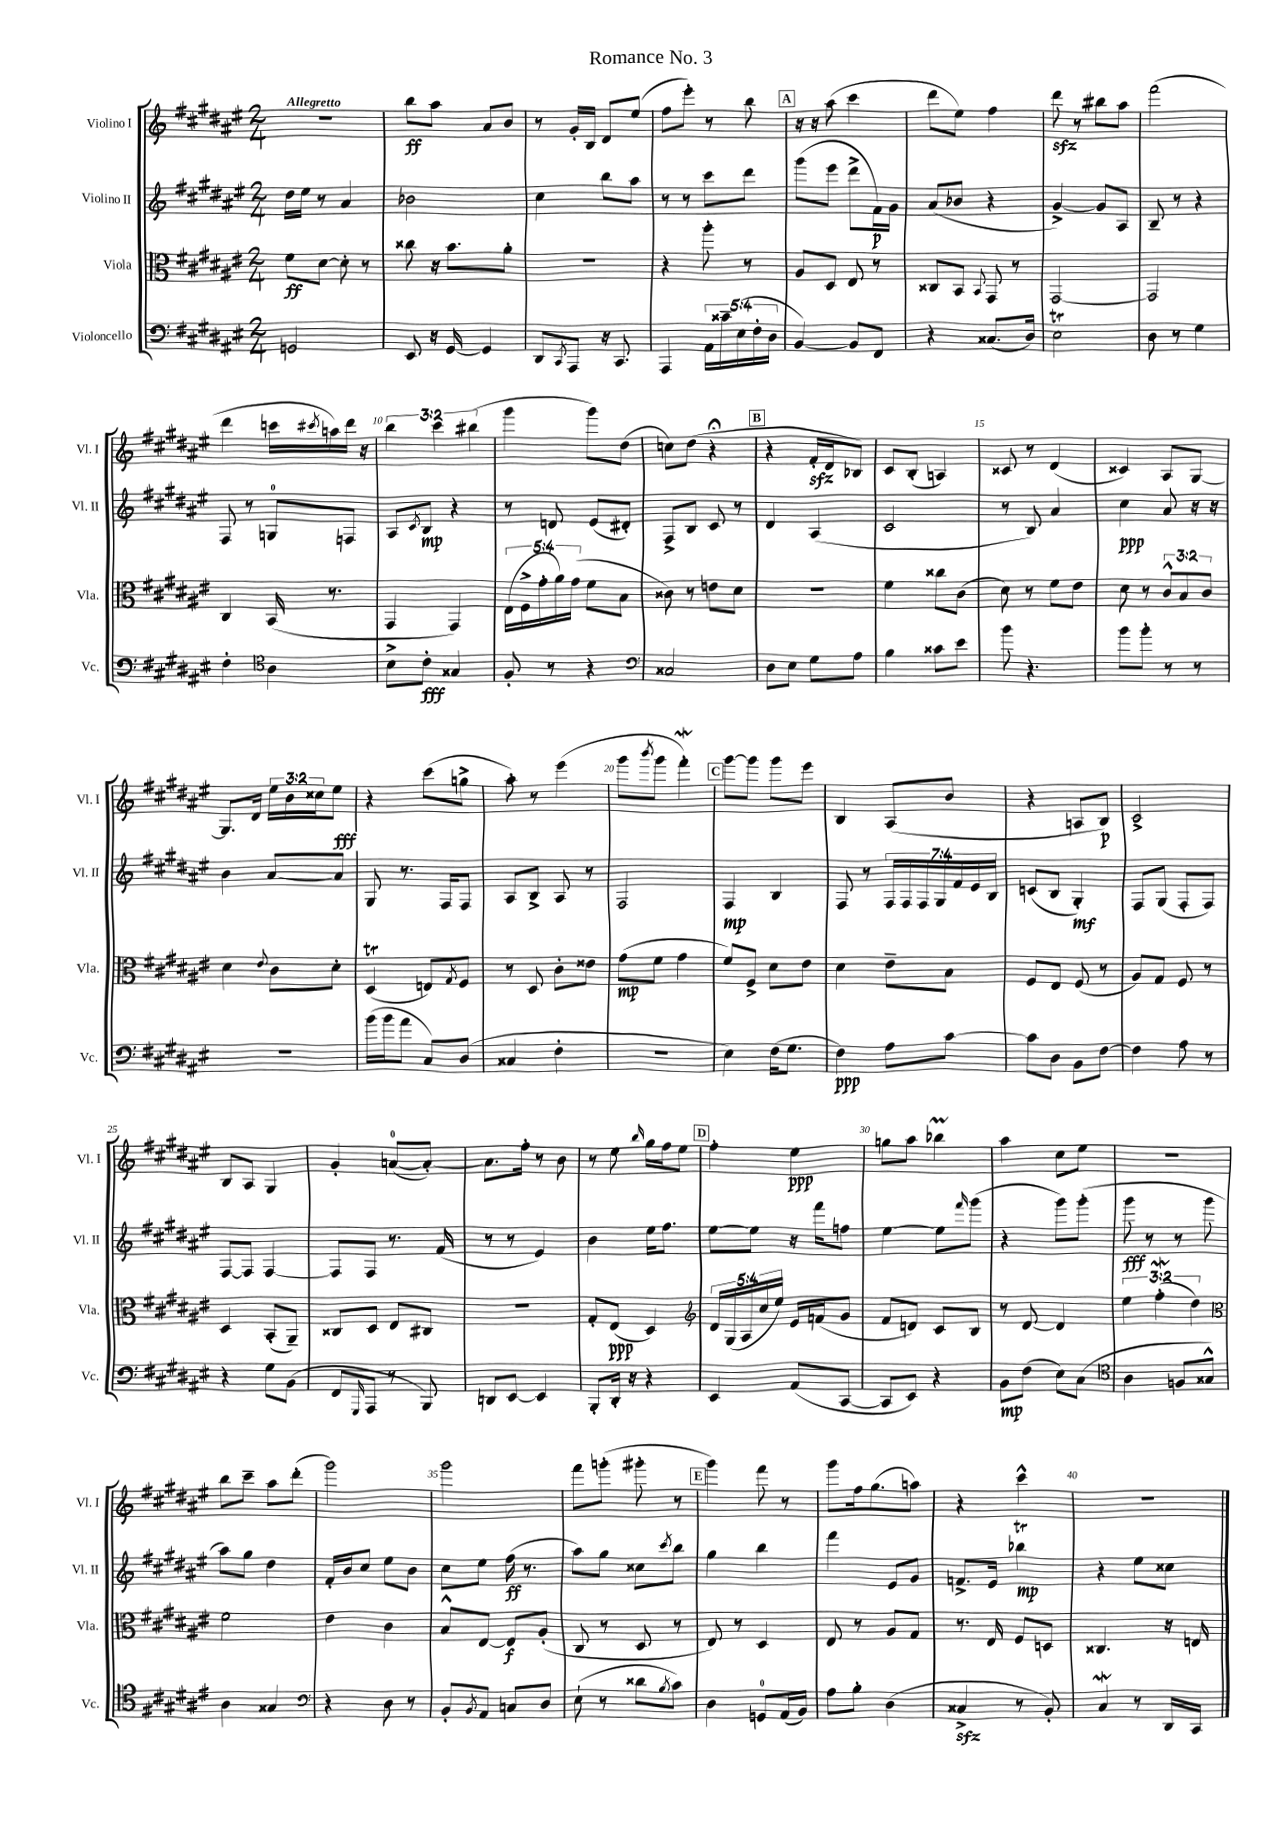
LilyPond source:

\header { title = "Romance No. 3" }
<<
\new StaffGroup <<
\new Staff = "s0" \with { instrumentName = "Violino I" shortInstrumentName = "Vl. I" } {
    \clef treble \key fis \major \numericTimeSignature \time 2/4 \override Staff.TupletNumber.text = #tuplet-number::calc-fraction-text \tempo "Allegretto"
    r2 |
    b''8\ff ais''8 ais'8 b'8 |
    r8 gis'16-. b16 dis'8 eis''8( |
    fis''8 eis'''8-.) r8 b''8 |
    \mark \markup { \box "A" } r16 r16 ais''8( cis'''4 |
    dis'''8 eis''8) fis''4 |
    dis'''8\sfz r8 bis''8 ais''8 |
    fis'''2( |
    dis'''4 c'''16 \acciaccatura { cis'''8 } a''16) dis'''16 r16 |
    \tuplet 3/2 { b''4 cis'''4 bis''4( } |
    gis'''4 gis'''8) dis''8( |
    c''8) dis''8( r4\fermata |
    \mark \markup { \box "B" } r4 fis'16-.\sfz dis'16 bes8) |
    cis'8 b8-.( a4) |
    cisis'8 r8 dis'4( |
    cisis'4) ais8 gis8~ |
    gis8. dis'16 \tuplet 3/2 { eis''16 b'16 cisis''16 } eis''8\fff |
    r4 cis'''8( g''8-> |
    ais''8-.) r8 eis'''4( |
    gis'''8 \acciaccatura { b'''8 } gis'''8 fis'''4-.\mordent) |
    \mark \markup { \box "C" } gis'''8~ gis'''8 gis'''8 eis'''8 |
    b4 ais8( b'8 |
    r4 a8 b8\p) |
    cis'2-> |
    b8 ais8 gis4 |
    gis'4-. a'8-0~( a'8~-.) |
    a'8. fis''16-. r8 b'8 |
    r8 eis''8 \grace { b''16 } gis''16 fis''16 eis''8 |
    \mark \markup { \box "D" } fis''4-. eis''4\ppp |
    g''8 ais''8 bes''4\prall |
    ais''4 cis''8 eis''8 |
    R2 |
    b''8 cis'''8-- ais''8 dis'''8-.( |
    gis'''2) |
    gis'''2 |
    fis'''8 g'''8-.( gis'''8-. r8 |
    \mark \markup { \box "E" } gis'''4) fis'''8 r8 |
    gis'''8 fis''16 gis''8.( a''8) |
    r4 cis'''4-^ |
    r2 \bar "|." |
}
\new Staff = "s1" \with { instrumentName = "Violino II" shortInstrumentName = "Vl. II" } {
    \clef treble \key fis \major \numericTimeSignature \time 2/4 \override Staff.TupletNumber.text = #tuplet-number::calc-fraction-text
    dis''16 eis''16 r8 ais'4 |
    bes'2 |
    cis''4 b''8 ais''8 |
    r8 r8 cis'''8 dis'''8 |
    \mark \markup { \box "A" } gis'''8( eis'''8 dis'''8-> fis'16\p) gis'16 |
    ais'8( bes'8 r4 |
    gis'4~->) gis'8 ais8 |
    b8-- r8 r4 |
    fis8 r8 g8-0 f8 |
    ais8 \acciaccatura { cis'8 } b8\mp r4 |
    r8 d'8 eis'8( dis'8-.) |
    fis8-> b8 cis'8 r8 |
    \mark \markup { \box "B" } dis'4 ais4( |
    cis'2 |
    r8 b8) ais'4 |
    cis''4\ppp ais'8 r16 r16 |
    b'4 ais'8~ ais'8 |
    gis8 r8. fis16 fis8 |
    ais8 b8-> ais8 r8 |
    fis2 |
    \mark \markup { \box "C" } fis4\mp b4 |
    fis8 r8 \tuplet 7/4 { fis16 fis16 fis16 gis16 fis'16 eis'16 b16 } |
    c'8( b8 gis4-.\mf) |
    fis8 gis8( fis8-. fis8) |
    fis8~ fis8 fis4~ |
    fis8 fis8 r8. fis'16( |
    r8 r8 eis'4) |
    b'4 eis''16 fis''8. |
    \mark \markup { \box "D" } eis''8~ eis''8 r16 fis'''16 f''8 |
    eis''4~ eis''8 \grace { fis'''16 } gis'''8( |
    r4 gis'''8) gis'''8-.( |
    gis'''8\fff r8 r8 gis'''8 |
    ais''8) gis''8 dis''4 |
    fis'16-. b'16 cis''8 eis''8 b'8 |
    cis''8 eis''8 fis''16\ff( r8. |
    ais''8) gis''8 cisis''8 \acciaccatura { cis'''8 } b''8 |
    \mark \markup { \box "E" } gis''4 b''4 |
    fis'''4 eis'8 gis'8 |
    f'8.-> eis'16 bes''4\trill\mp |
    r4 eis''8 cisis''8 \bar "|." |
}
\new Staff = "s2" \with { instrumentName = "Viola" shortInstrumentName = "Vla." } {
    \clef alto \key fis \major \numericTimeSignature \time 2/4 \override Staff.TupletNumber.text = #tuplet-number::calc-fraction-text
    fis'8\ff dis'8~ dis'8-. r8 |
    cisis''8 r16 b'8. ais'8-. |
    R2 |
    r4 ais''8-. r8 |
    \mark \markup { \box "A" } ais8 dis8 eis8 r8 |
    cisis8 b,8 \appoggiatura { b,8 } gis,8 r8 |
    gis,2~ |
    gis,2 |
    cis4 b,16( r8. |
    gis,4 gis,4) |
    \tuplet 5/4 { eis16( fis16-> gis'16-. ais'16) gis'16( } fis'8 b8 |
    cisis'8) r8 e'8 dis'8 |
    \mark \markup { \box "B" } r2 |
    fis'4 cisis''8 cis'8( |
    dis'8) r8 fis'8 eis'8 |
    dis'8 r8 \tuplet 3/2 { cis'8-^ b8 cis'8 } |
    dis'4 \appoggiatura { eis'8 } cis'8 dis'8-. |
    dis4\trill( e8) \acciaccatura { gis8 } fis8 |
    r8 dis8 cis'8-. eisis'8 |
    gis'8\mp( fis'8 gis'4 |
    \mark \markup { \box "C" } fis'8) fis8-> dis'8 eis'8 |
    dis'4 eis'8-- b8 |
    fis8 eis8 fis8( r8 |
    ais8) gis8 fis8 r8 |
    dis4 b,8-.( ais,8--) |
    cisis8 dis8 eis8 cis8 |
    R2 |
    gis8-. eis8\ppp( dis4) |
    \mark \markup { \box "D" } \clef treble \tuplet 5/4 { dis'16 gis16( ais16 cis''16 eis''16) } eis'16 f'16( gis'8 |
    fis'8 d'8) cis'8 b8 |
    r8 dis'8~ dis'4 |
    \tuplet 3/2 { eis''4 fis''4-.\mordent( dis''4) } |
    \clef alto fis'2 |
    eis'4 cis'4 |
    b8-^ eis8~ eis8\f ais8-.( |
    cis8 r8 dis8 r8 |
    \mark \markup { \box "E" } eis8) r8 dis4 |
    eis8 r8 ais8 gis8 |
    r8. eis16 fis8 d8 |
    cisis4. r16 e16 \bar "|." |
}
\new Staff = "s3" \with { instrumentName = "Violoncello" shortInstrumentName = "Vc." } {
    \clef bass \key fis \major \numericTimeSignature \time 2/4 \override Staff.TupletNumber.text = #tuplet-number::calc-fraction-text
    g,2 |
    eis,8 r16 gis,16~ gis,4 |
    dis,8 \acciaccatura { cis,8 } ais,,8 r16 cis,8. |
    ais,,4 \tuplet 5/4 { ais,16 cisis'16-- eis16( fis16-. dis16 } |
    \mark \markup { \box "A" } b,4~) b,8 fis,8 |
    r4 cisis8.( dis16) |
    eis2\trill |
    dis8 r8 gis4 |
    fis4-. \clef tenor ais4 |
    b8-> cis'8-.\fff gisis4 |
    fis8-. r8 r4 |
    \clef bass cisis2 |
    \mark \markup { \box "B" } dis8 eis8 gis8 ais8 |
    b4 cisis'8 eis'8 |
    b'8 r4. |
    b'8 b'8-. r8 r8 |
    R2 |
    b'16( b'16 ais'8 cis8) dis8( |
    cisis4 fis4-. |
    r2 |
    \mark \markup { \box "C" } eis4) fis16( gis8. |
    fis4\ppp) ais8 cis'8~ |
    cis'8 dis8 b,8 fis8~ |
    fis4 ais8 r8 |
    r4 gis8 b,8( |
    fis,8 \grace { gis,,16 } ais,,8 r8 b,,8) |
    d,8 eis,8~ eis,4 |
    b,,8-. dis,16-. r16 r4 |
    \mark \markup { \box "D" } eis,4 ais,8( cis,8~ |
    cis,8 eis,8) r4 |
    b,8\mp fis8( eis8) cis8( |
    \clef tenor ais4 f8 gisis8-^) |
    ais4 gisis4 |
    \clef bass r4 dis8 r8 |
    b,8-. \acciaccatura { b,8 } ais,8 c8 dis8 |
    eis8-!( r8 disis'8 \acciaccatura { b8 } cis'8) |
    \mark \markup { \box "E" } dis4 g,8-0 ais,16( b,16) |
    ais8 b8-. dis4( |
    cisis4->\sfz r8 b,8-.) |
    cis4\mordent r8 dis,16 cis,16 \bar "|." |
}
>>
>>
\layout { \context { \Score \override BarNumber.break-visibility = ##(#f #t #t) barNumberVisibility = #(every-nth-bar-number-visible 5) } }
